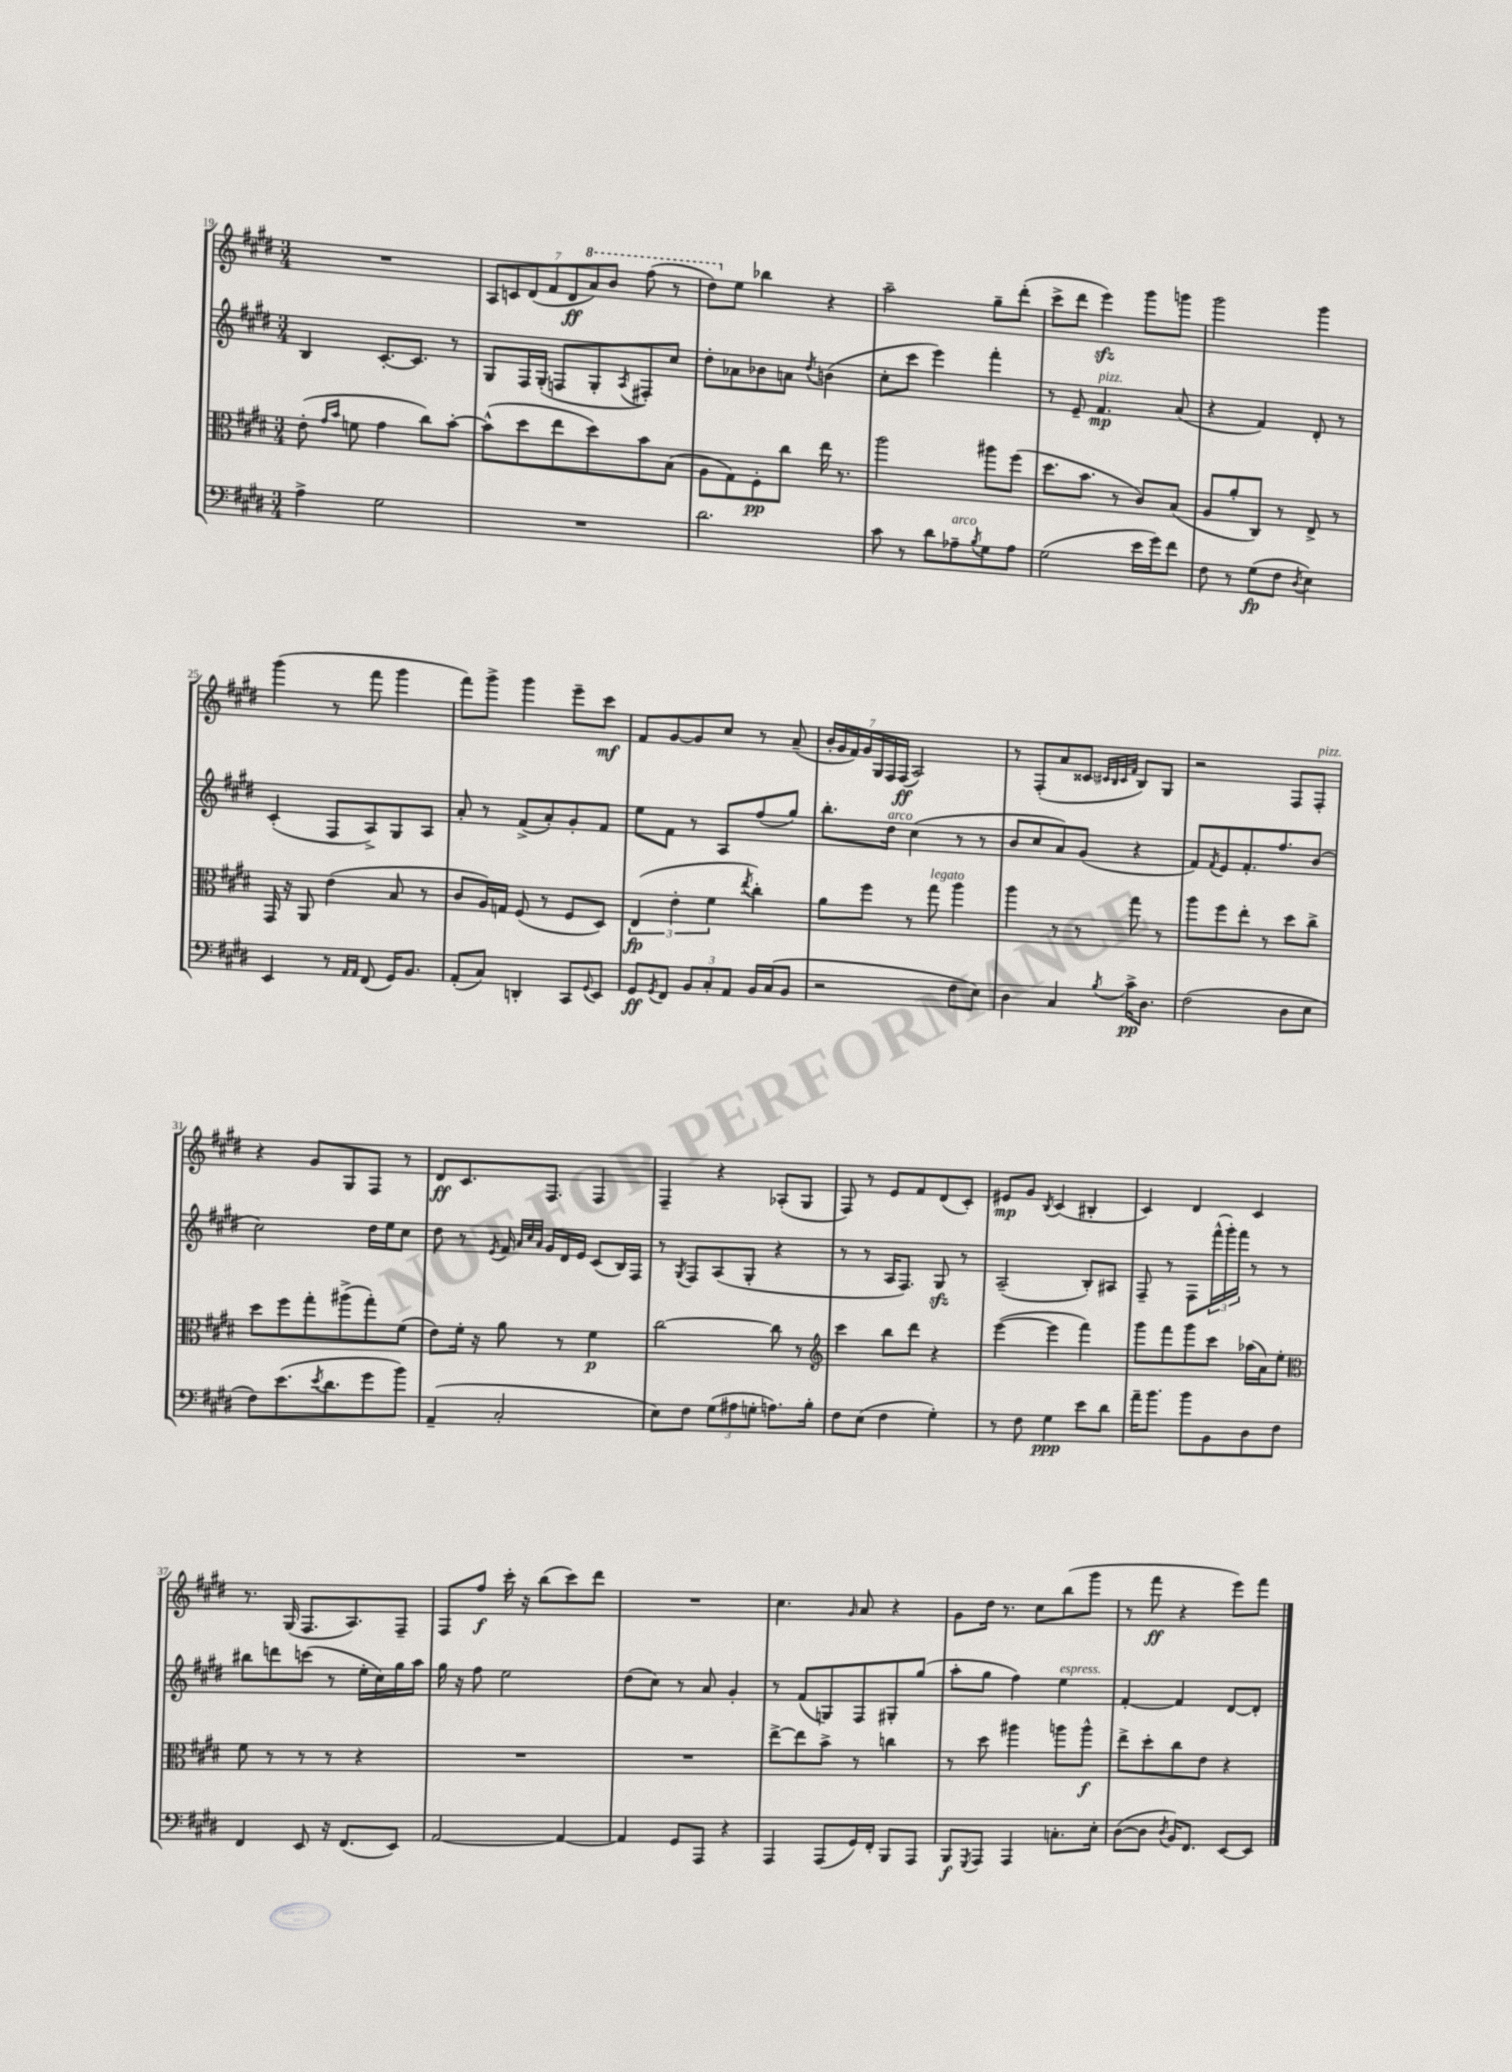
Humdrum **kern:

**kern	**kern	**kern	**kern
*staff4	*staff3	*staff2	*staff1
*clefF4	*clefC3	*clefG2	*clefG2
*k[f#c#g#d#]	*k[f#c#g#d#]	*k[f#c#g#d#]	*k[f#c#g#d#]
*M3/4	*M3/4	*M3/4	*M3/4
4A^	(8e'	4B	2.r
.	16qqg#	.	.
.	16qqb	.	.
.	8f	.	.
2G#	4g#	[8.c#'	.
.	.	8.c#]	.
.	8cc#)	.	.
.	[8b'	8r	.
=	=	=	=
2.r	(8b^^]	8G#	14A
.	.	.	14c
.	8dd#	16F#	.
.	.	.	(14d#
.	.	(16G#'	.
.	.	.	14f#
.	8ee	8F	.
.	.	.	14d#
.	.	.	14aa)
.	8dd#)	8G#'	.
.	.	.	14bb
.	.	8qA	.
.	8b	8F#')	(8fff#
.	(8B	8cc#	8r
=	=	=	=
2.d#	8A	8dd#'	8ddd#)
.	8G#)	8a-	8ee
.	8F#'	8b-	4bb-
.	8cc#	8a	.
.	.	8qdd#	.
.	16ee	(4b	4r
.	8.r	.	.
=	=	=	=
8c#	2aa	8cc#'	2aa~
8r	.	8ccc#	.
8d#	.	4eee)	.
8A-~	.	.	.
8qB	.	.	.
8G#	8aa#	4fff#'	8gg#~
8A-	(8ff#	.	(8ddd#'
=	=	=	=
(2G#	8.dd#	8r	8ccc#^
.	.	8e~	8ddd#
.	8.b	.	.
.	.	4.f#	4eee)
.	8r	.	.
16e	8c#)	.	8ggg#
16g#)	.	.	.
8f#	(8B	(8a	8ggg
=	=	=	=
8F#	8A	4r	2ggg#
8r	8a'	.	.
(8G#	8C#)	4f#)	.
8F#	8r	.	.
8qD#	.	.	.
4E)	8E^	8d#'	4ggg#
.	8r	8r	.
=	=	=	=
4EE	16GG#	(4c#'	(4ggg#
.	16r	.	.
.	8AA	.	.
8r	(4e	8F#	8r
16qqAA	.	.	.
16qqAA	.	.	.
(8FF#	.	8A^)	8fff#
16GG#)	8B	8G#	4ggg#
8.BB	.	.	.
.	8r	8A	.
=	=	=	=
(8AA'	8c#	8a'	8fff#)
8C#)	16A)	8r	8ggg#^
.	16G	.	.
4DD'	(8F#	(8f#^	4ggg#
.	8r	8a')	.
8CC#	8F#	8g#'	8eee~
8qqGG#	.	.	.
8EE	8D#)	8f#	8ccc#
=	=	=	=
8GG#	(6E	8ee	8f#
8qGG#	.	.	.
8FF#	.	8f#	[8g#
.	6e'	.	.
12BB	.	8r	8g#]
12C#'	6f#	.	.
.	.	8A	8cc#
12AA	.	.	.
.	8qee	.	.
16BB	4cc#')	(8ff#	8r
(16C#	.	.	.
8BB	.	8gg#)	(8a~
=	=	=	=
2r	8a	8.bb'	28b'
.	.	.	28g#
.	.	.	28f#)
.	.	.	28g#
.	8ff#	.	.
.	.	.	28G#
.	.	.	28F#
.	.	16dd#	.
.	.	.	(28F#
.	8r	(4cc#	2A)
.	8gg#	.	.
8F#	4aa	8r	.
8E)	.	8r	.
=	=	=	=
4D#	4aa	8b	8r
.	.	8cc#	(8F#'
4C#	8r	8a)	8a
.	8r	(8g#	8c##
.	.	.	32qqc#
.	.	.	32qqB
.	.	.	32qqc#
8qB	.	.	32qqf#
16c#^	8gg#	4r	8B)
8.D#	.	.	.
.	8r	.	8G#
=	=	=	=
(2F#	8aa	8f#)	2r
.	.	8qf#	.
.	8ff#	8e	.
.	8ee'	8.f#'	.
.	8r	.	.
.	.	8.ff#	.
8D#	8dd#	.	8F#
8E	8cc#^	(8b	8F#'
=	=	=	=
8F#)	8dd#	2cc#)	4r
(8.e	8ff#	.	.
.	8gg#'	.	8g#
8qe	.	.	.
8.d#	.	.	.
.	(8aa#^	.	8G#
8g#	8gg#')	16dd#	8F#
.	.	16ee	.
8b)	(8f#	8cc#	8r
=	=	=	=
(4AA~	8e)	8dd#	8d#
.	16f#'	8r	8.c#
.	16r	.	.
.	.	8qe	.
2C#'	8a	16f#	.
.	.	32qqa	.
.	.	32qqcc#	.
.	.	32qqa	.
.	.	16g#	8.F#
.	8r	16d#	.
.	.	16e	.
.	4f#	(8c#	4F#
.	.	16B)	.
.	.	16F#	.
=	=	=	=
8E)	[2cc#	8r	4F#~
.	.	8qG#	.
8F#	.	8F#	.
(12G#	.	(8A	4r
12A#	.	.	.
.	.	8G#'	.
12G'	.	.	.
8.A)	8cc#]	4r	(8A-'
.	8r	.	8G#
16B'	.	.	.
=	=	=	=
*	*clefG2	*	*
8F#	4ccc#	8r	8F#)
(8E	.	8r	8r
4F#	8bb	16A	8e
.	.	8.F#)	.
.	8ddd#	.	8f#
4G#')	4r	8G#	(8d#
.	.	8r	8c#')
=	=	=	=
8r	([4eee	(2A~	8e#
8F#	.	.	8g#
.	.	.	8qB
4G#	4eee]	.	(4c#
8e	4fff#)	8B')	4B#'
8d#	.	8A#	.
=	=	=	=
16a~	8ggg#	8F#~	4c#)
8.b	.	.	.
.	8fff#	8r	.
8b	8ggg#	8F#	4d#
8BB	8ccc#	(24fff#^^	.
.	.	24ggg#')	.
.	.	24fff#	.
8D#	(16aa-	8r	4c#
.	16a)	.	.
8F#	8ee'	8r	.
=	=	=	=
*	*clefC3	*	*
4FF#	8f#	8bb#	8.r
.	8r	8ddd	.
.	.	.	(16G#
8EE	8r	(8ccc	8.F#
16r	8r	8r	.
(8.FF#	.	.	8.A)
.	4r	16ee'	.
.	.	16cc#)	.
8EE)	.	16gg#	8F#~
.	.	16aa	.
=	=	=	=
[2AA	2.r	16gg#	8F#
.	.	16r	.
.	.	8ff#	8ff#
.	.	2ee	16ccc#'
.	.	.	16r
.	.	.	(8bb
4AA_	.	.	8ccc#)
.	.	.	8ddd#
=	=	=	=
4AA]	2.r	(8dd#	2.r
.	.	8cc#)	.
8GG#	.	8r	.
8AAA	.	8a	.
4r	.	4g#'	.
=	=	=	=
4AAA	[8ee^	8r	4.cc#
.	8ee]	(8f#	.
(8AAA	8b^	8G)	.
.	.	.	16qqg#
16GG#)	8r	8F#	8a
16FF#'	.	.	.
8BBB	4cc	8G#'	4r
8AAA	.	(8gg#	.
=	=	=	=
8BBB	8r	8aa'	8g#
8qGGG#	.	.	.
8AAA	8dd#	8gg#	16dd#
.	.	.	8.r
4AAA	4aa#	4ff#)	.
.	.	.	8cc#
8.C'	8aa	4ee	(8bb
.	8aa^^	.	8ggg#
16E'	.	.	.
=	=	=	=
([8D#	8ee^	[4f#'	8r
8D#]	8dd#'	.	8fff#
8qD#	.	.	.
16BB)	8cc#	4f#]	4r
8.FF#	.	.	.
.	8e	.	.
[8EE	4r	[8d#	8eee)
8EE]	.	8d#']	8fff#
==	==	==	==
*-	*-	*-	*-
